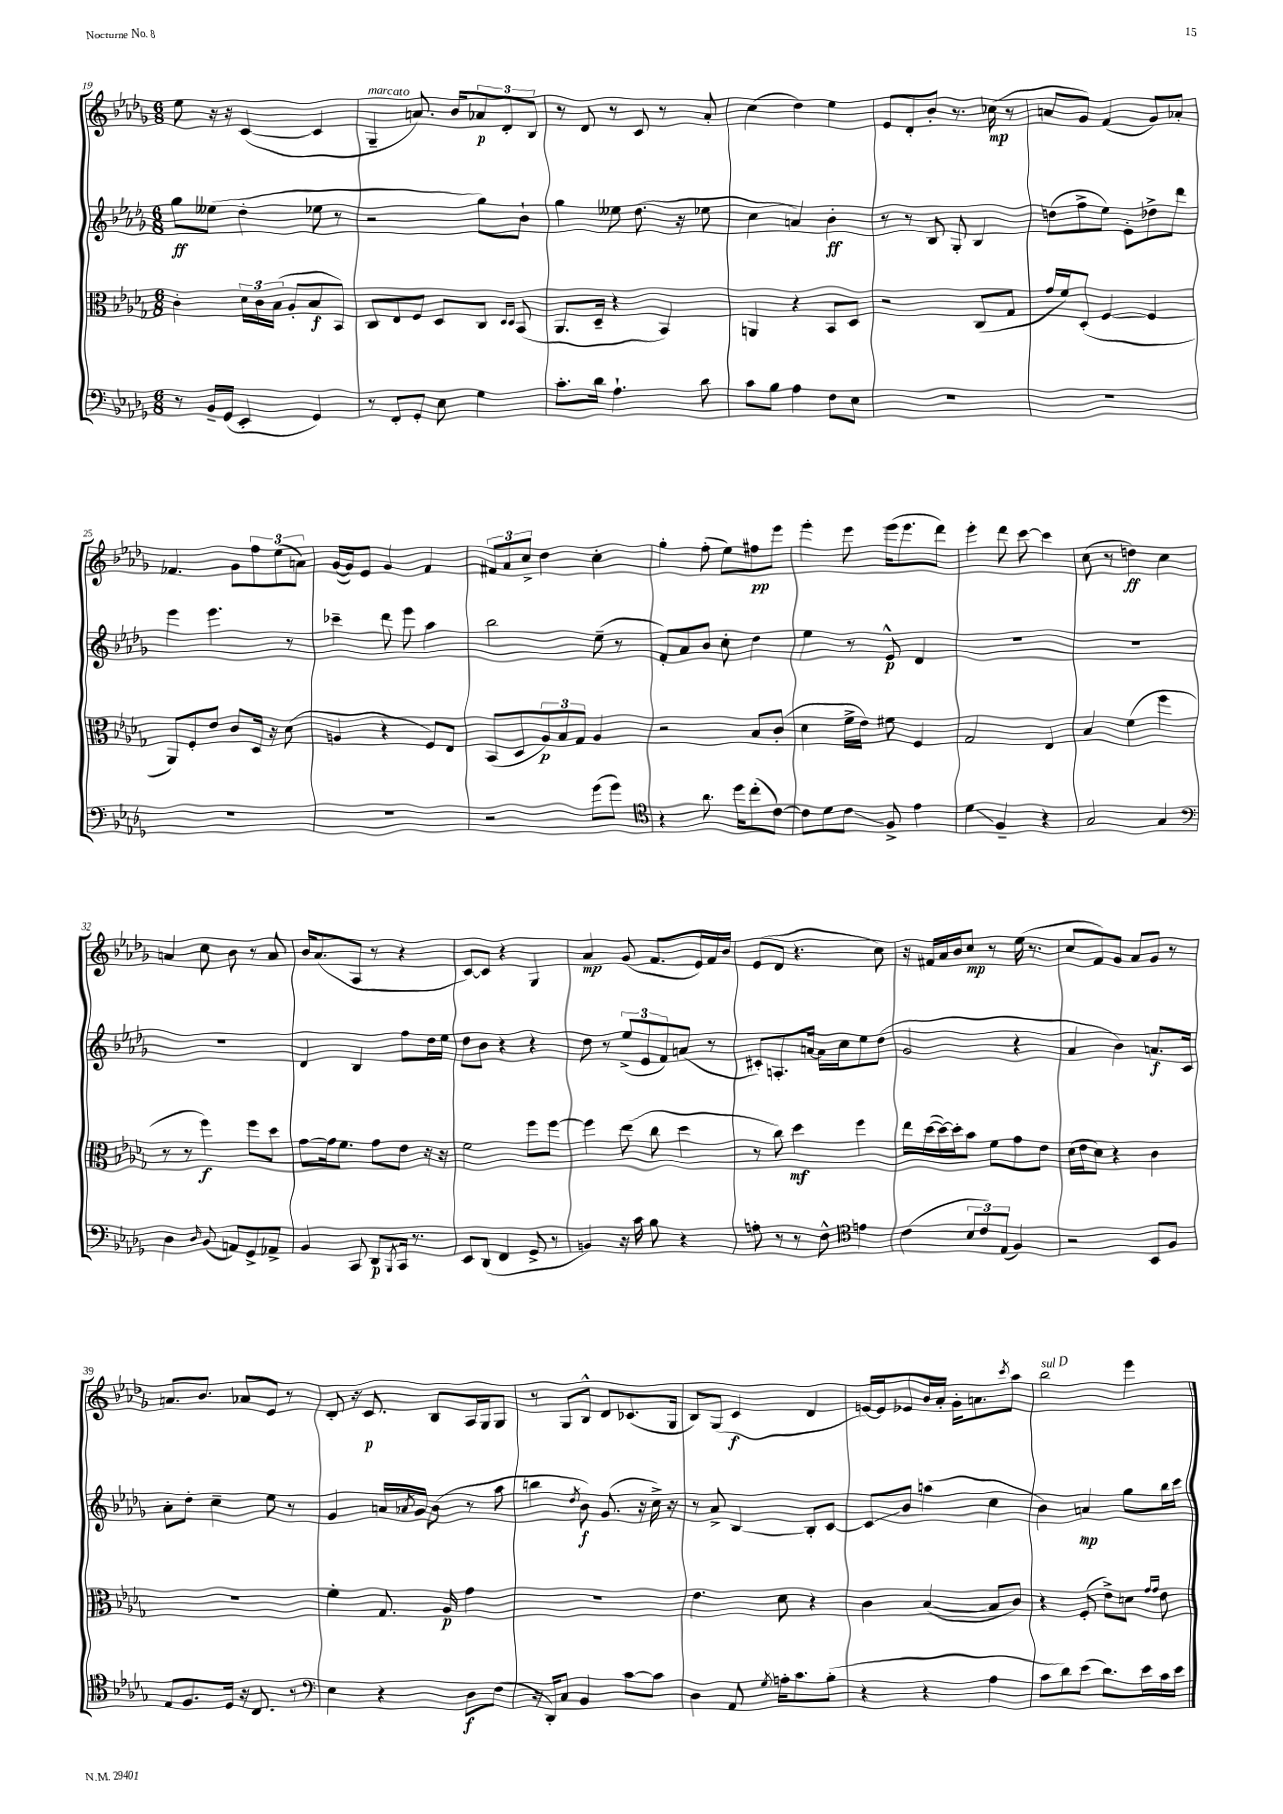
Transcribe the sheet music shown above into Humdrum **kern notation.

**kern	**kern	**kern	**kern
*staff4	*staff3	*staff2	*staff1
*clefF4	*clefC3	*clefG2	*clefG2
*k[b-e-a-d-g-]	*k[b-e-a-d-g-]	*k[b-e-a-d-g-]	*k[b-e-a-d-g-]
*M6/8	*M6/8	*M6/8	*M6/8
8r	4c'\	8gg-\L	8ee-\
16BB-~/LL	.	(8ee--\J	16r
(16GG-/JJ	.	.	16r
4EE-'/	24d-\LL	4dd-'\	([4c/
.	24c\	.	.
.	(24B-\JJ	.	.
.	8A-'/L	.	.
4GG-/)	8B-/	8ee-\	4c/]
.	8BB-/J)	8r	.
=	=	=	=
8r	8C/L	2r	4G-~/
8FF'/L	8E-/	.	.
8GG-'/J	8F/J	.	8.a/)
8E-\	8D-/L	.	.
.	.	.	16b-/LK
4G-\	8C/J	8gg-\L)	12a-/
.	.	.	12d-'/
.	16qqD-/LL	.	.
.	16qqD-/JJ	.	.
.	(8BB-/	8b-`\J	.
.	.	.	12B-/J
=	=	=	=
8.c'\L	8.AA-/L	4gg-\	8r
.	.	.	8d-/
16d-\Jk	16D-~/Jk	.	.
4.A-`\	4r	8ee--\	8r
.	.	(8.dd-\	8c/
.	4BB-/)	.	8r
.	.	16r	.
8d-\	.	8ee-\	8a-'/
=	=	=	=
8c\L	4AA/	4cc\	(4cc\
8B-\J	.	.	.
4A-\	4r	4a/)	4dd-\)
8F\L	8BB-/L	4b-'\	4ee-\
8E-\J	8D-/J	.	.
=	=	=	=
2.r	2r	8r	8e-/L
.	.	8r	8d-'/
.	.	8B-/	8b-'/J
.	.	8G-'/	8.r
.	(8C/L	4B-/	.
.	.	.	(16cc-\
.	8G-/J	.	8r
=	=	=	=
2.r	16g-/LL	(8dd\L	8a/L
.	16f/J)	.	.
.	(8D-'/J	8ff^\	8g-/J)
.	[4F/	8ee-\J)	(4f/
.	.	8e-'\L	.
.	4F/]	8dd-^\	8g-/L)
.	.	8ddd-\J	8a-'/J
=	=	=	=
2.r	8AA-/L)	4eee-\	4.f-/
.	8F'/	.	.
.	8e-/J	4.eee-\	.
.	8c/L	.	8g-\L
.	16D-/Jk	.	12ff\
.	16r	.	.
.	.	.	(12ee-\
.	(8d-\	8r	.
.	.	.	12a\J)
=	=	=	=
2.r	4A/	4ccc-~\	([16g-/LL
.	.	.	16g-/]J)
.	.	.	8e-/J
.	4r	8ddd-\	4g-/
.	.	8eee-\	.
.	8F/L)	4aa-\	4f/
.	8E-/J	.	.
=	=	=	=
2r	(8BB-/L	2bb-\	12f#/L
.	.	.	12a-/
.	8D-/	.	.
.	.	.	12cc^/J
.	12A-/)	.	4dd-\
.	12B-/	.	.
.	12G-/J	.	.
(8g-\L	4A-/	(8ee-~\	4cc'\
8g-\J)	.	8r	.
=	=	=	=
*clefC4	*	*	*
4r	2r	8f'/L)	4gg-'\
.	.	8a-/	.
8.a-\	.	8b-/J	(8ff'\
.	.	8cc'\	8ee-\L)
16dd-\LK	.	.	.
(8cc'\	8B-/L	4dd-\	8ff#\
[8c\J)	(8c'/J	.	8eee-\J
=	=	=	=
8c\]L	4d-\	4ee-\	4eee-'\
8d-\	.	.	.
8c\J	16f^\LL	8r	8eee-\
.	16e-\JJ)	.	.
8F^/	8f#\	8e-^^/	(16eee-\LK
.	.	.	8.eee-\
4e-\	4F/	4d-/	.
.	.	.	8ddd-\J)
=	=	=	=
4d-\	2G-/	2.r	4eee-'\
4F~/	.	.	8ddd-\
.	.	.	[8ccc\
4r	4E-/	.	4ccc\]
=	=	=	=
2G-/	4B-/	2.r	(8cc\
.	.	.	8r
.	(4f\	.	4dd\)
4G-/	4ff\	.	4cc\
=	=	=	=
*clefF4	*	*	*
4D-\	8r	2.r	4a/
.	8r	.	.
16qqD-/	.	.	.
(8BB-/	4ff\)	.	8cc\
8AA/L)	.	.	8b-\
8GG-^/	8ff\L	.	8r
8AA-^/J	8dd-\J	.	8a/
=	=	=	=
4BB-/	[8g-\L	4d-/	16b-/LK
.	.	.	(8.a-/
.	16g-\]k	.	.
.	8.f\J	.	.
8CC/	.	4B-/	8A-/J
8DD-/L	8g-\L	.	8r
8qBBB-/	.	.	.
16CC/Jk	8e-\J	8ff\L	4r
8.r	.	.	.
.	16r	16dd-\L	.
.	16r	16ee-\JJ	.
=	=	=	=
8EE-/L	2f\	8dd-\L	[8c/L)
(8DD-/J	.	8b-\J	8c/]J
4FF/	.	4r	4r
8GG-^/	8ff\L	4r	4G-/
8r	[8ff\J	.	.
=	=	=	=
4BB/)	4ff\]	8dd-\	4a-/
.	.	8r	.
16r	(8ee-\	(12ee-^/L	(8g-/
16c\	.	.	.
.	.	12e-/	.
8B-\	8cc\	.	8.f/L
.	.	12f/)	.
4r	4dd-\	(8a/J	.
.	.	.	16e-/L)
.	.	8r	16f/
.	.	.	16b-/JJ
=	=	=	=
8A'\	8r	8c#'/L)	(8e-/L
8r	8cc\)	8.A'/	8d-/J
8r	4dd-\	.	4.r
.	.	[16a/Jk	.
8F^^\	.	16a\]LL	.
.	.	16cc\J	.
*clefC4	*	*	*
4e\	4ff\	8ee-\	.
.	.	(8dd-\J	8cc\)
=	=	=	=
(4c\	16ee-\LL	2g-/	16r
.	([16dd-\	.	16f#/LL
.	16dd-\_)	.	16a-/
.	16dd-'\]J	.	16b-/J
12B-/L	8b-\J	.	8cc/J
12c/)	.	.	.
.	8f\L	.	8r
(12E-/J	.	.	.
4F/)	8g-\	4r	(16ee-\
.	.	.	8.r
.	8e-\J	.	.
=	=	=	=
2r	(16d-\LL	4a-/	8cc/L
.	16e-\J	.	.
.	8d-\J)	.	8f/)
.	4r	4b-\)	8g-/J
.	.	.	8a-/L
8BB-/L	4c\	8.a/L	8g-/J
8F/J	.	.	8r
.	.	16c/Jk	.
=	=	=	=
8E-/L	2.r	8a-'\L	8.a/L
8.F/	.	8dd-'\J	.
.	.	.	8.b-/J
.	.	4cc~\	.
16D-/Jk	.	.	.
16r	.	.	8a-/L
8.C/	.	.	.
.	.	8ee-\	8e-/J
8r	.	8r	8r
=	=	=	=
*clefF4	*	*	*
4E-\	4f'\	4g-/	8d-'/
.	.	.	16r
.	.	.	8.c/
4r	8.G-/	16a/LL	.
.	.	8qa-/	.
.	.	16g-/JJ	.
.	.	(8b-\	8B-/L
.	16A-/	.	.
8D-\L	4g-\	8r	16A-/L
.	.	.	16G-/J
(8F\J	.	8aa-\	8G-/J
=	=	=	=
16r	2.r	4bb\	8r
16DD-'/LK)	.	.	.
8C/J	.	.	8G-/L
.	.	8qdd-/	.
4BB-/	.	8b-\)	8B-^^/J
.	.	(8.g-/	8d-/L
[8c\L	.	.	(8.c-/
.	.	16r	.
8c\]J	.	16cc^\)	.
.	.	16r	16G-/Jk
=	=	=	=
4D-\	4.e-\	8r	8B-/L)
.	.	8a-^/	(8G-/J
8AA-/	.	[4B-/	4c/
8qG-/	.	.	.
16A'\LK	8d-\	.	.
8.c\	.	.	.
.	4r	8B-'/]L	4d-/
(8B-'\J	.	[8c/J	.
=	=	=	=
4r	4c\	8c/]L	[16e/LL)
.	.	.	16e/]J
.	.	8b-/J	8e-/
4r	([4B-/	(4aa\	16b-/L
.	.	.	16a-'/JJ
.	.	.	16g-'\LK
.	.	.	8.a\
4A-\	8B-/]L	4cc\	.
.	.	.	8qccc/
.	8c/J)	.	8aa-\J
=	=	=	=
8c\L	4r	4b-\)	2bb-\
8d-\)	.	.	.
(8e-\J	(8F'/	4a/	.
8.d-\L)	8e-^\L)	.	.
.	8d\J	8gg-\L	4eee-\
16e-\L	.	.	.
.	16qqg-/LL	.	.
.	16qqg-/JJ	.	.
16c\	8e-\	16bb-\L	.
16e-\JJ	.	16ccc\JJ	.
==	==	==	==
*-	*-	*-	*-
